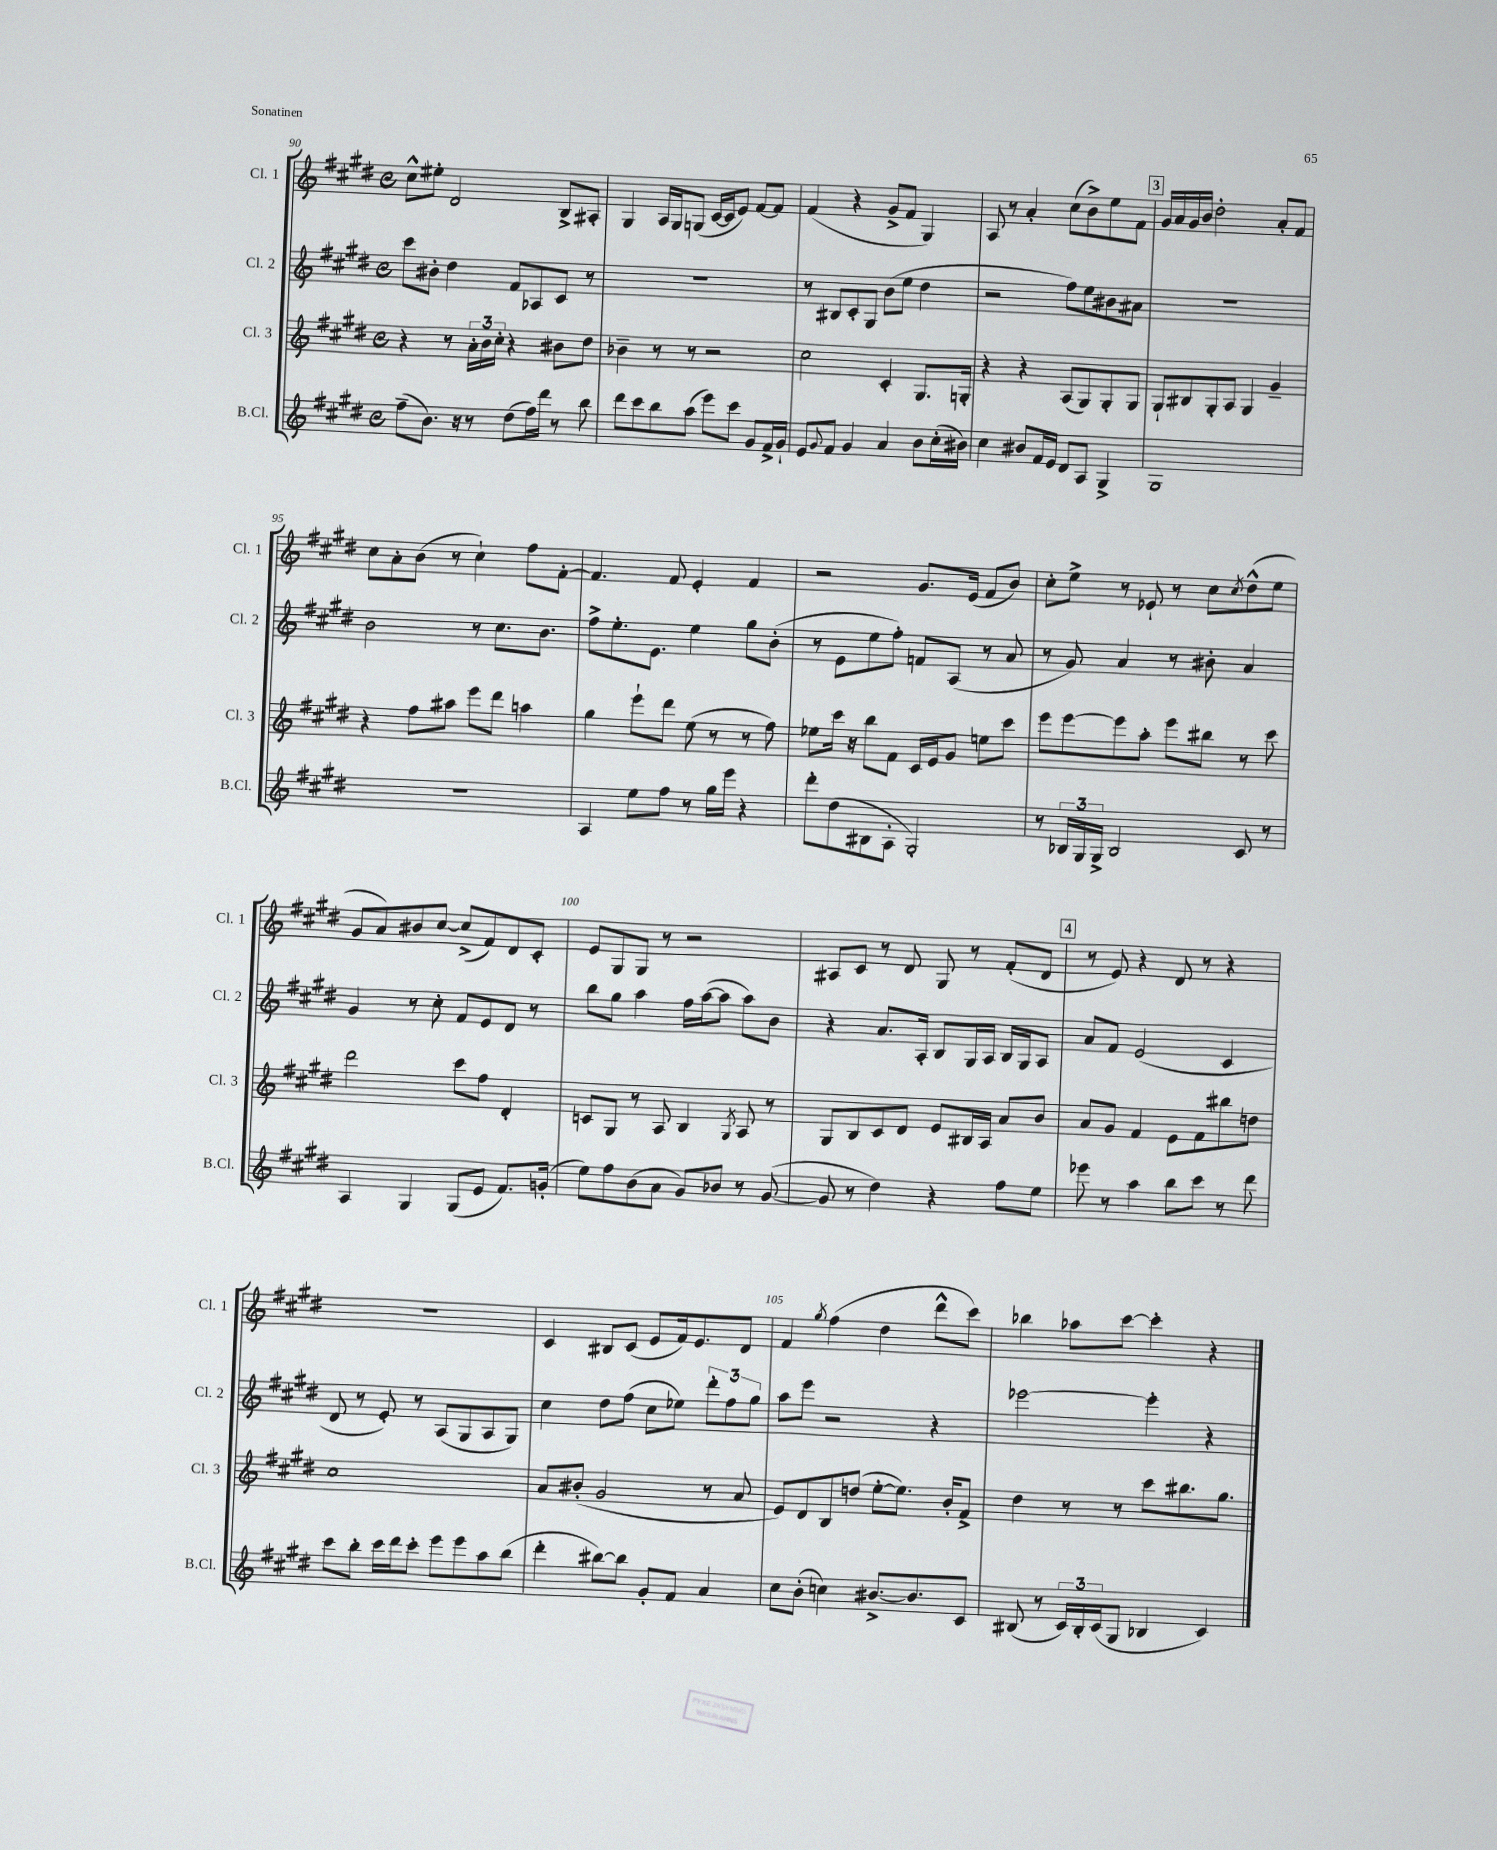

**kern	**kern	**kern	**kern
*staff4	*staff3	*staff2	*staff1
*clefG2	*clefG2	*clefG2	*clefG2
*k[f#c#g#d#]	*k[f#c#g#d#]	*k[f#c#g#d#]	*k[f#c#g#d#]
*M4/4	*M4/4	*M4/4	*M4/4
*met(c)	*met(c)	*met(c)	*met(c)
(8ff#~	4r	8ccc#	8cc#^^
8.b)	.	8b#'	8ee#'
.	8r	4dd#	2d#
16r	.	.	.
8r	24a'	.	.
.	24b	.	.
.	24cc#'	.	.
(8dd#	4r	8f#	.
16ff#)	.	8A-	.
16ddd#	.	.	.
8r	8b#	8c#	8B^
8bb	8dd#	8r	8A#'
=	=	=	=
8ddd#	4b-~	1r	4G#
8ccc#	.	.	.
8bb	8r	.	16A
.	.	.	16G#
(8aa	8r	.	(8G
8eee)	2r	.	[16c#
.	.	.	16c#]
8ccc#	.	.	8e)
8g#	.	.	[8f#
16f#^	.	.	8f#]
16g#`	.	.	.
=	=	=	=
8e	2cc#	8r	(4f#
8qqg#	.	.	.
8f#	.	8B#	.
4g#	.	8c#'	4r
.	.	8G#	.
4a	4c#'	(8b	8g#^
.	.	8ee	8f#
8b	8.G#	4dd#	4G#)
(16cc#'	.	.	.
16b#)	16G'	.	.
=	=	=	=
4cc#	4r	2r	8A
.	.	.	8r
8b#	4r	.	4a'
16f#	.	.	.
16e	.	.	.
8d#	(8A	8ff#)	(8cc#
8A	8G#)	8ee	8b^)
4G#^	8G#'	8b#	8ee
.	8G#	8a#	8f#
=	=	=	=
1G#	8G#`	1r	16g#
.	.	.	16a
.	8B#	.	16g#
.	.	.	16b
.	8G#'	.	2dd#'
.	8A	.	.
.	4G#	.	.
.	4g#~	.	8a'
.	.	.	8f#
=	=	=	=
1r	4r	2b	8cc#
.	.	.	8a'
.	8ff#	.	(8b
.	8aa#	.	8r
.	8eee	8r	4cc#`)
.	8ddd#	8.cc#	.
.	4aa	.	8ff#
.	.	8.b	.
.	.	.	[8f#'
=	=	=	=
4A	4gg#	8ff#^	4.f#]
.	.	8.ee'	.
8ee	8eee`	.	.
.	.	8.e	.
8ff#	8ddd#	.	8f#
8r	(8ee	4ee	4e'
16gg#	8r	.	.
16eee	.	.	.
4r	8r	8gg#	4f#
.	8ff#)	(8b'	.
=	=	=	=
8ddd#'	8ee-	8r	2r
(8dd#	16ccc#	8e	.
.	16r	.	.
8B#	8bb	8ee	.
8A'	8f#	8ff#')	.
2G#')	16c#	8f	8.g#
.	16e	.	.
.	8g#	(8A	.
.	.	.	(16e
.	8ee	8r	8f#
.	8ccc#	8a	8b)
=	=	=	=
8r	8eee	8r	8cc#'
24B-	[8eee	8g#)	8ee^
24G#	.	.	.
24G#^	.	.	.
2B-	8eee]	4a	8r
.	8aa'	.	8e-`
.	8eee	8r	8r
.	8bb#	8b#'	8cc#
.	.	.	8qcc#
8c#	8r	4a	(8dd#^^
8r	8ccc#	.	8ee
=	=	=	=
4A	2ddd#	4g#	8g#
.	.	.	8a)
4G#	.	8r	8b#
.	.	8cc#'	[8cc#
(8G#	8ccc#	8f#	(8cc#^]
8e	8ff#	8e	8f#)
8.f#)	4d#'	8d#	8d#
.	.	8r	8c#'
(16g'	.	.	.
=	=	=	=
8ee)	8c	8bb	8e
8ff#	8G#	8gg#	8G#
(8b	8r	4aa	8G#
8a	8A	.	8r
8g#)	4B	16ff#	2r
.	.	([16aa	.
8b-	.	8aa]	.
.	8qG#	.	.
8r	8A	8aa)	.
([8g#	8r	8b	.
=	=	=	=
8g#]	8G#	4r	8A#
8r	8B	.	8c#
4dd#)	8c#	8.a	8r
.	8d#	.	8d#
.	.	16A'	.
4r	8e	8B	8G#
.	16B#	16G#	8r
.	16A	16A	.
8ff#	8a	16B	(8f#'
.	.	16G#	.
8ee	8b	8A	8d#
=	=	=	=
8eee-	8a	8a	8r
8r	8g#	8f#	8e)
4aa	4f#	(2e	4r
8bb	8e	.	8d#
8ccc#	8f#	.	8r
8r	8bb#	4c#	4r
8ddd#	8dd	.	.
=	=	=	=
8ccc#	1cc#	8d#	1r
8bb'	.	8r	.
16ccc#	.	8e')	.
16ddd#	.	.	.
8ccc#'	.	8r	.
8eee	.	(8A	.
8eee	.	8G#	.
8aa	.	8A	.
(8bb	.	8G#)	.
=	=	=	=
4ddd#'	8a	4cc#	4c#
.	(8b#'	.	.
[8bb#)	2g#	8dd#	8B#
8bb#]	.	(8ff#	(8c#
8g#'	.	8cc#	8e
8f#	.	8ee-)	16f#)
.	.	.	8.e
4a	8r	12ddd#'	.
.	.	12ff#	.
.	8a	.	8d#
.	.	12gg#	.
=	=	=	=
8cc#	8e)	8aa	4f#
(8b'	8d#	8eee	.
.	.	.	8qgg#
4cc)	8B	2r	(4ff#
.	(8dd	.	.
[8.b#^	[8ee'	.	4dd#
.	8.ee])	.	.
8.b#]	.	.	.
.	.	4r	8ddd#^^
.	16b'	.	.
8c#	8f#^	.	8ccc#)
=	=	=	=
(8B#	4dd#	[2eee-	4bb-
8r	.	.	.
24c#)	8r	.	8aa-
24B#'	.	.	.
(24c#	.	.	.
8G#	8r	.	[8ccc#
4B-	8ccc#	4eee-']	4ccc#']
.	8.bb#	.	.
4c#)	.	4r	4r
.	8.gg#	.	.
==	==	==	==
*-	*-	*-	*-
